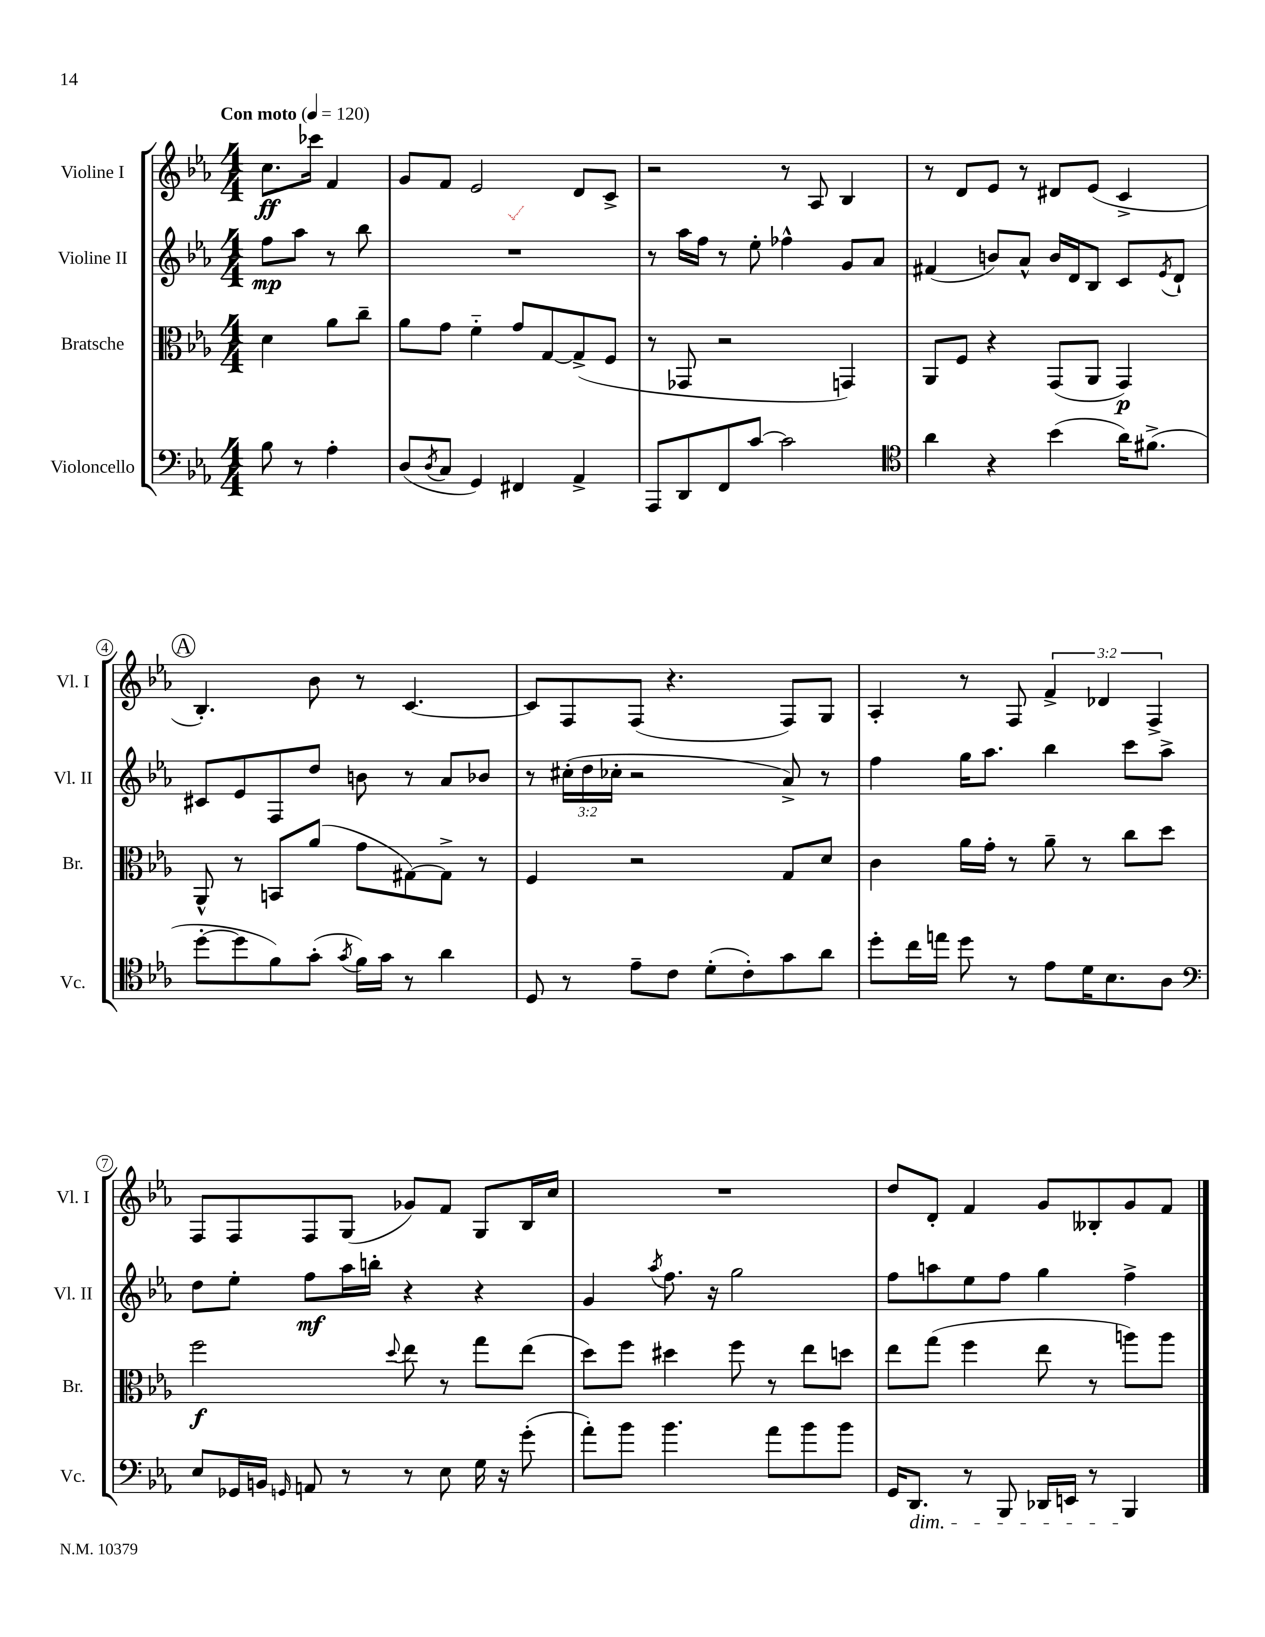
<<
\new StaffGroup <<
\new Staff = "s0" \with { instrumentName = "Violine I" shortInstrumentName = "Vl. I" } {
    \clef treble \key ees \major \numericTimeSignature \time 4/4 \override Staff.TupletNumber.text = #tuplet-number::calc-fraction-text \partial 2 \tempo "Con moto" 4 = 120
    c''8.\ff ces'''16 f'4 |
    g'8 f'8 ees'2 d'8 c'8-> |
    r2 r8 aes8 bes4 |
    r8 d'8 ees'8 r8 dis'8 ees'8( c'4-> |
    \mark \markup { \circle "A" } bes4.-.) bes'8 r8 c'4.~ |
    c'8 f8 f8( r4. f8) g8 |
    aes4-. r8 f8 \tuplet 3/2 { f'4-> des'4 f4-> } |
    f8 f8 f8 g8( ges'8) f'8 g8 bes16 c''16 |
    R1 |
    d''8 d'8-. f'4 g'8 beses8-. g'8 f'8 \bar "|." |
}
\new Staff = "s1" \with { instrumentName = "Violine II" shortInstrumentName = "Vl. II" } {
    \clef treble \key ees \major \numericTimeSignature \time 4/4 \override Staff.TupletNumber.text = #tuplet-number::calc-fraction-text \partial 2
    f''8\mp aes''8 r8 bes''8 |
    R1 |
    r8 aes''16 f''16 r8 ees''8-. fes''4-^ g'8 aes'8 |
    fis'4( b'8) aes'8-^ b'16 d'16 bes8 c'8 \acciaccatura { ees'8 } d'8-! |
    \mark \markup { \circle "A" } cis'8 ees'8 f8 d''8 b'8 r8 aes'8 bes'8 |
    r8 \tuplet 3/2 { cis''16-.( d''16 ces''16-. } r2 aes'8->) r8 |
    f''4 g''16 aes''8. bes''4 c'''8 aes''8-> |
    d''8 ees''8-. f''8\mf aes''16 b''16-. r4 r4 |
    g'4 \acciaccatura { aes''8 } f''8. r16 g''2 |
    f''8 a''8 ees''8 f''8 g''4 f''4-> \bar "|." |
}
\new Staff = "s2" \with { instrumentName = "Bratsche" shortInstrumentName = "Br." } {
    \clef alto \key ees \major \numericTimeSignature \time 4/4 \partial 2
    d'4 aes'8 c''8-- |
    aes'8 g'8 f'4-_ g'8 g8~ g8->( f8 |
    r8 ges,8 r2 g,4) |
    aes,8 f8 r4 g,8( aes,8 g,4\p) |
    \mark \markup { \circle "A" } aes,8-^ r8 b,8 aes'8( g'8 gis8~) gis8-> r8 |
    f4 r2 g8 d'8 |
    c'4 aes'16 g'16-. r8 aes'8-- r8 c''8 d''8 |
    f''2\f \appoggiatura { d''8 } ees''8 r8 g''8 ees''8( |
    d''8) f''8 dis''4 f''8 r8 ees''8 d''8 |
    ees''8 g''8( f''4 ees''8 r8 a''8) a''8 \bar "|." |
}
\new Staff = "s3" \with { instrumentName = "Violoncello" shortInstrumentName = "Vc." } {
    \clef bass \key ees \major \numericTimeSignature \time 4/4 \partial 2
    bes8 r8 aes4-. |
    d8( \acciaccatura { d8 } c8 g,4) fis,4 aes,4-> |
    aes,,8 d,8 f,8 c'8~ c'2 |
    \clef tenor aes'4 r4 bes'4( aes'16) fis'8.->( |
    \mark \markup { \circle "A" } d''8~-. d''8 f'8) g'8-.( \acciaccatura { g'8 } f'16) g'16 r8 aes'4 |
    d8 r8 ees'8-- c'8 d'8-.( c'8-.) g'8 aes'8 |
    d''8-. c''16 e''16 d''8 r8 ees'8 d'16 bes8. aes8 |
    \clef bass ees8 ges,16 b,16 \grace { g,16 } a,8 r8 r8 ees8 g16 r16 g'8-.( |
    aes'8-.) bes'8 bes'4. aes'8 bes'8 bes'8 |
    g,16 d,8.\dim r8 bes,,8 des,16 e,16 r8 bes,,4\! \bar "|." |
}
>>
>>
\layout { \context { \Score \override BarNumber.stencil = #(make-stencil-circler 0.1 0.3 ly:text-interface::print) } }
